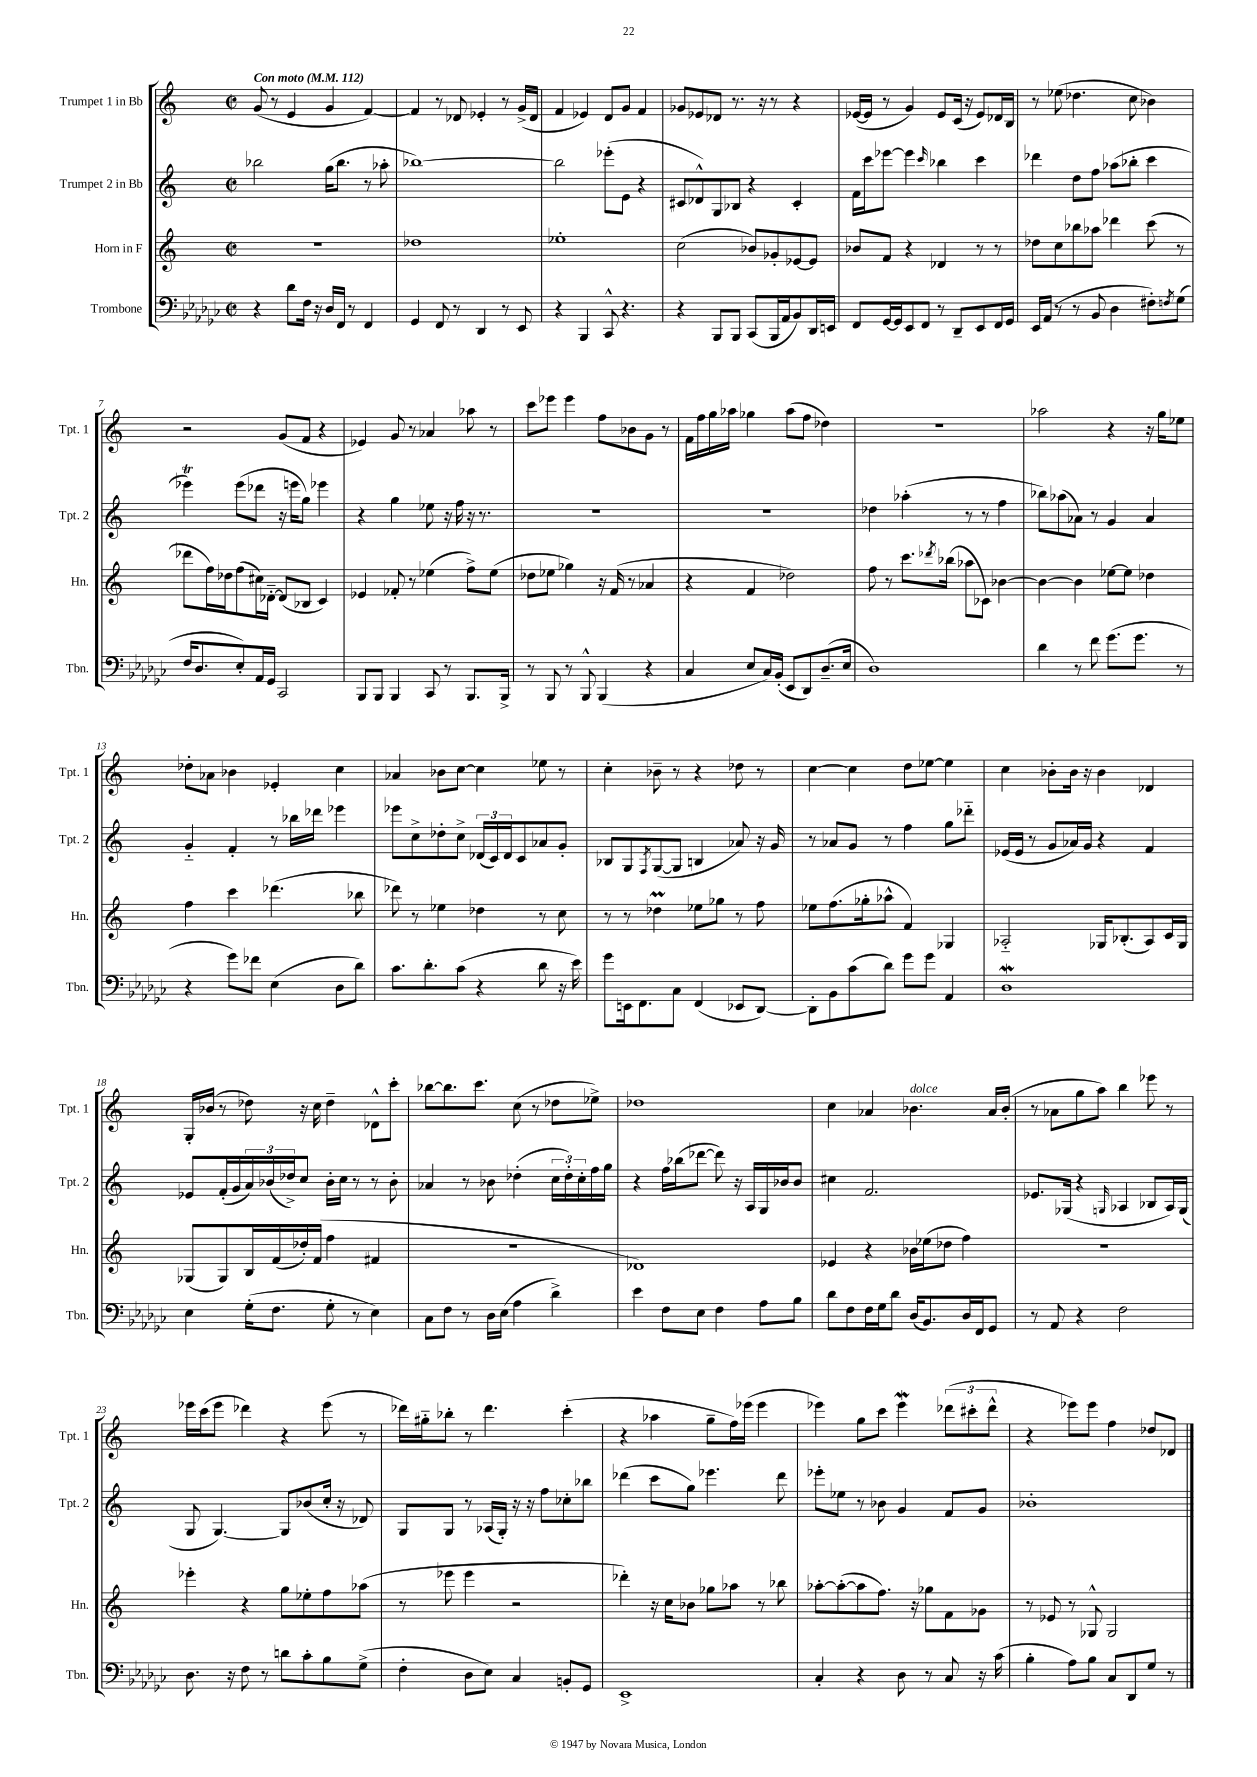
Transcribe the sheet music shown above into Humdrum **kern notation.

**kern	**kern	**kern	**kern
*staff4	*staff3	*staff2	*staff1
*clefF4	*clefG2	*clefG2	*clefG2
*k[b-e-a-d-g-c-]	*k[]	*k[]	*k[]
*M2/2	*M2/2	*M2/2	*M2/2
*met(c|)	*met(c|)	*met(c|)	*met(c|)
*MM112	*MM112	*MM112	*MM112
4r	1r	2bb-	(8g
.	.	.	8r
8d-	.	.	4e
16F	.	.	.
16r	.	.	.
16D-	.	(16gg	4g
16FF	.	8.bb-	.
8r	.	.	.
4FF	.	8r	[4f)
.	.	8aa-'	.
=	=	=	=
4GG-	1dd-	[1bb-)	4f]
8FF	.	.	8r
8r	.	.	8d-
4DD-	.	.	4e-'
8r	.	.	8r
8EE-	.	.	(16g^
.	.	.	16d-
=	=	=	=
4r	1ee-'	2bb-]	4f
4BBB-	.	.	4e-)
8CC-^^	.	(8eee-'	8d
4.r	.	8e	8g
.	.	4r	4f
=	=	=	=
4r	(2cc	8c#	8g-
.	.	8d-^^)	8e-
8BBB-	.	8G	8d-
8BBB-	.	8B-	8.r
(8CC-	8b-)	4r	.
.	.	.	16r
16BBB-	8g-'	.	8r
16AA-	.	.	.
8BB-)	[8e-	4c#'	4r
16DD-	8e-]	.	.
16EE	.	.	.
=	=	=	=
8FF	8b-	16f	([16e-
.	.	16ccc	16e-]
[16GG-	8f	[8eee-	8r
16GG-]	.	.	.
8EE-	4r	4eee-]	4g)
8FF	.	.	.
.	.	16qqccc	.
8r	4d-	4bb-	8e-
8DD-~	.	.	(16c
.	.	.	16r
8EE-	8r	4ccc	8e-)
16FF	8r	.	16d-
16GG-	.	.	16B
=	=	=	=
16EE-	8dd-	4ddd-	8r
(16AA-	.	.	.
8r	8cc	.	(8ee-
8r	8bb-	8dd	4.dd-
8BB-	8aa-	8ff	.
4D-	4ddd-	(8aa-	.
.	.	8bb-'	8cc
8F#')	(8ccc	4ccc	4b-)
8qF	.	.	.
(8G-	8r	.	.
=	=	=	=
16F	8ddd-	4eee-)	2r
8.D-	.	.	.
.	16ff)	.	.
.	16dd-	.	.
8E-')	(8ff	(8eee-	.
16AA-	16cc#)	8ddd-	.
16GG-	[16d-'~	.	.
2CC-	(8d-]	16r	(8g
.	.	16eee	.
.	8B-	8gg)	8f
.	4c)	4eee-	4r
=	=	=	=
8BBB-	4e-	4r	4e-)
8BBB-	.	.	.
4BBB-	8f-'	4gg	8g
.	8r	.	8r
8CC-	(4ee-	8ee-	4a-
8r	.	16r	.
.	.	16ff	.
8.BBB-	8ff^)	16r	8aa-
.	.	8.r	.
.	(8ee-	.	8r
16BBB-^	.	.	.
=	=	=	=
8r	8dd-	1r	8ccc
8BBB-	8ee-	.	8eee-
8r	4gg-)	.	4eee-
8BBB-^^	.	.	.
(4BBB-	16r	.	8ff
.	(16f	.	.
.	8r	.	8b-
4r	4a-	.	8g
.	.	.	8r
=	=	=	=
4C-	4r	1r	16f
.	.	.	16ff
.	.	.	16gg
.	.	.	16aa-
8E-	4f	.	4gg-
16C-)	.	.	.
(16BB-'	.	.	.
8EE-	2dd-)	.	(8aa-
8DD-)	.	.	8ff
(8.D-~	.	.	4dd-)
16E-	.	.	.
=	=	=	=
1D-)	8ff	4dd-	1r
.	8r	.	.
.	8.ccc	(4aa-'	.
.	8qddd-	.	.
.	(16bb-	.	.
.	8aa-	8r	.
.	8c-)	8r	.
.	[4b-	4ff	.
=	=	=	=
4d-	4b-_	8bb-)	2aa-
.	.	(8aa-	.
8r	4b-]	8a-)	.
8f	.	8r	.
(8.g-	[8ee-	4g	4r
.	8ee-]	.	.
8.g-	.	.	.
.	4dd-	4a-	16r
.	.	.	16gg
8r	.	.	8ee-
=	=	=	=
4r	4ff	4g'~	8dd-'
.	.	.	8a-
8g-)	4ccc	4f'	4b-
8f-	.	.	.
(4E-	(4.ddd-	8r	4e-'
.	.	16bb-	.
.	.	16ddd-	.
8D-	.	4eee-	4cc
8d-)	8bb-	.	.
=	=	=	=
8.c-	8ddd-)	8eee-	4a-
.	8r	8cc^	.
8.d-'	.	.	.
.	4ee-	8dd-'	8b-
(8c-	.	8cc^	[8cc
4r	4dd-	(24d-	4cc]
.	.	24c)	.
.	.	24d-	.
.	.	8c	.
8d-	8r	8a-	8ee-
16r	8cc	8g'	8r
16e-)	.	.	.
=	=	=	=
8g-	8r	8B-	4cc'
16EE	8r	8G	.
8.FF	.	.	.
.	.	8qF	.
.	4dd-	([8G	8b-~
8C-	.	8G]	8r
(4FF	8ee-	4B	4r
.	8gg-	.	.
8EE-	8r	8a-)	8dd-
[8DD-)	8ff	16r	8r
.	.	16g	.
=	=	=	=
8DD-']	8ee-	8r	[4cc
8BB-	(8.ff	8a-	.
(8c-	.	8g	4cc]
.	16gg-'	.	.
8d-)	8aa-^^	8r	.
8g-	4f)	4ff	8dd
8g-	.	.	[8ee-
4AA-	4G-	8gg	4ee-]
.	.	8ddd-'~	.
=	=	=	=
1D-	2A-'~	(16e-	4cc
.	.	16e-	.
.	.	8r	.
.	.	8g	8b-'
.	.	16a-)	16b-
.	.	16g	16r
.	16G-	4r	4b-
.	(8.B-'	.	.
.	8A-)	4f	4d-
.	16c	.	.
.	16G-	.	.
=	=	=	=
4E-	(8G-	8e-	16G'
.	.	.	(16b-
.	8G-)	(16f'	8r
.	.	16g	.
(16G-'	16B	24a)	8dd-)
.	.	(24b-	.
8.F	(16f	.	.
.	.	24dd-^)	.
.	16dd-')	8cc	16r
.	(16f	.	16cc
8G-'	4ff	16b-'	4dd-~
.	.	16cc	.
8r	.	8r	.
4E-)	4f#	8r	8d-^^
.	.	8b-'	8ccc'
=	=	=	=
8C-	1r	4a-	[8bb-
8F	.	.	8.bb-]
8r	.	8r	.
.	.	.	8.ccc
16D-	.	8b-	.
(16E-	.	.	.
4A-	.	(4dd-'	(8cc
.	.	.	8r
4d-^)	.	24cc	8dd-
.	.	24dd-')	.
.	.	24cc'	.
.	.	16ff	8ee-^)
.	.	16gg	.
=	=	=	=
4e-	1d-)	4r	1dd-
8F	.	16ff	.
.	.	(16bb-	.
8E-	.	[8ddd-	.
4F	.	8ddd-])	.
.	.	16r	.
.	.	16A	.
8A-	.	16G	.
.	.	16b-	.
8B-	.	8b-	.
=	=	=	=
8d-	4e-	4cc#	4cc
8F	.	.	.
16F	4r	2.f	4a-
16G-	.	.	.
8d-	.	.	.
(16D-	16b-	.	4.b-
8.BB-)	(16ee-	.	.
.	8dd-	.	.
16D-	4ff)	.	.
16FF	.	.	.
8GG-	.	.	16a-
.	.	.	(16b-'
=	=	=	=
8r	1r	8.e-	8r
8AA-	.	.	8a-
.	.	(16G-	.
4r	.	4r	8gg
.	.	.	8aa)
.	.	16qqG	.
2F	.	4A-	4bb
.	.	8B-	8eee-
.	.	16A-)	8r
.	.	(16G	.
=	=	=	=
8.D-	4eee-'	8G	16eee-
.	.	.	(16ccc
.	.	[4.G)	8eee-
16r	.	.	.
8F	4r	.	4ddd-)
8r	.	.	.
8d	8gg	8G]	4r
8c-'	8ee-'	(8b-	.
8B-	8ff	16cc'	(8eee-
.	.	16r	.
(8G-^	(8aa-	8d-)	8r
=	=	=	=
4F'	8r	8G	16ddd-)
.	.	.	16gg#'~
.	8eee-	8G	8bb-'
8D-	4eee-	8r	8r
8E-)	.	(16A-	4.ddd-
.	.	16G')	.
4C-	2r	16r	.
.	.	16r	.
.	.	8ff	.
8BB'	.	8cc-'	(4ccc'
8GG-	.	8bb-	.
=	=	=	=
1EE-^	4ddd-')	(4ddd-	4r
.	16r	8ccc	4aa-
.	16cc	.	.
.	8b-	8gg)	.
.	8gg-	4.eee-	8gg~
.	8aa-	.	16ff)
.	.	.	(16eee-
.	8r	.	4eee-
.	8bb-	8ddd-	.
=	=	=	=
4C-'	[8aa-'	8eee-'	4eee-)
.	(8aa-'_	8ee-	.
4r	8aa-]	8r	8gg
.	8.ff)	8b-	8ccc
8D-	.	4g	4eee-
.	16r	.	.
8r	8gg-	.	.
8C-	8f	8f	(12ddd-
.	.	.	12ccc#'
16r	8g-	8g	.
.	.	.	12ddd-^^
(16c-	.	.	.
=	=	=	=
4B-'	8r	1b-'	4r
.	8e-	.	.
8A-)	8r	.	8eee-)
8B-	8G-^^	.	8eee-
8C-	2G-	.	4ff
8DD-	.	.	.
8G-	.	.	8dd-
8r	.	.	8d-
==	==	==	==
*-	*-	*-	*-
